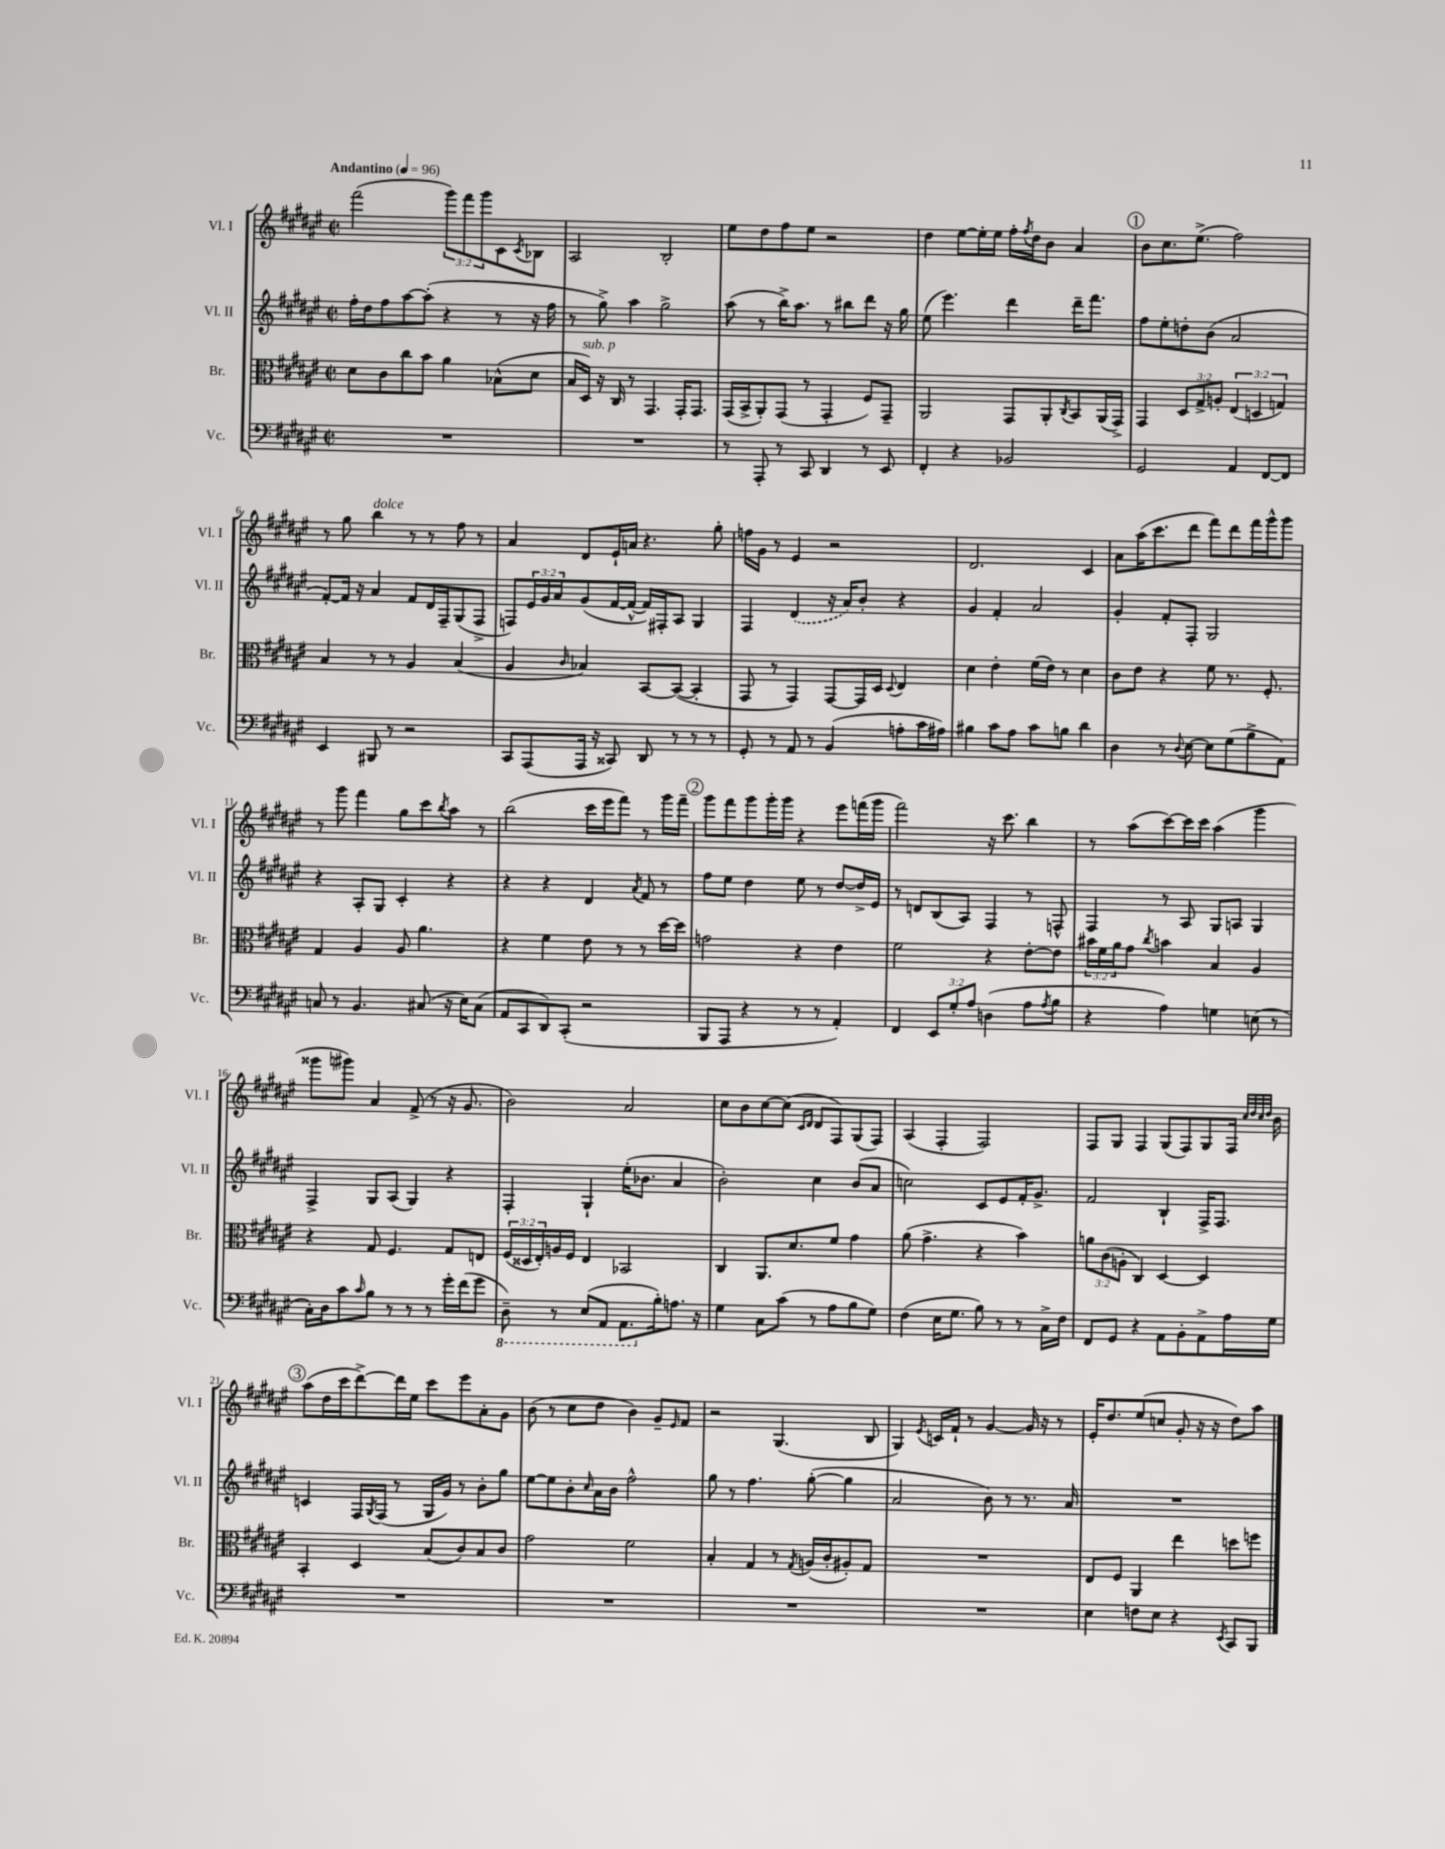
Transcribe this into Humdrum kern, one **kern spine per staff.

**kern	**kern	**kern	**kern
*staff4	*staff3	*staff2	*staff1
*clefF4	*clefC3	*clefG2	*clefG2
*k[f#c#g#d#a#e#]	*k[f#c#g#d#a#e#]	*k[f#c#g#d#a#e#]	*k[f#c#g#d#a#e#]
*M2/2	*M2/2	*M2/2	*M2/2
*met(c|)	*met(c|)	*met(c|)	*met(c|)
*MM96	*MM96	*MM96	*MM96
1r	8d#\L	16ff#'\LL	(2fff#\
.	.	16dd#\J	.
.	8c#\	8ff#\	.
.	8cc#\	[8aa#\	.
.	8b\J	(8aa#'\]J	.
.	4a#\	4r	12ggg#\L)
.	.	.	12fff#\
.	.	.	12ggg#\
.	(8B-^^\L	8r	8c#\
.	.	.	8qc#/
.	8d#\J	16r	8B-\J
.	.	16ff#\	.
=	=	=	=
1r	16B/LL	8r	2A#/
.	16D#/JJ)	.	.
.	16r	8gg#^\)	.
.	16C#/	.	.
.	8r	4aa#\	.
.	4.GG#/	.	.
.	.	2gg#^\	2B'/
.	16GG#'/LK	.	.
.	8.GG#/J	.	.
=	=	=	=
8r	(16GG#/LL	(8aa#\	8ee#\L
.	16BB^/J	.	.
8AAA#'/	8AA#'/)	8r	8dd#\
8r	(8GG#/J	16bb^\LK)	8ff#\
.	.	8.aa#\J	.
8CC#/	8r	.	8ee#\J
4DD#/	4GG#'/	8r	2r
.	.	8bb#\L	.
8r	8F#/L)	8ddd#\J	.
8EE#/	8GG#~/J	16r	.
.	.	16gg#\	.
=	=	=	=
4FF#'/	2AA#/	(8ee#\	4dd#\
.	.	4.eee#\)	.
4r	.	.	[8ee#\L
.	.	.	16ee#'\]L
.	.	.	16ee#\JJ
2BB-/	8GG#/L	4ddd#\	16ff#'\LL
.	.	.	8qff#/
.	.	.	16dd#\J
.	8AA#'/	.	8b\J
.	8qC#/	.	.
.	8BB/	16ddd#~\LK	4a#/
.	.	8.fff#\J	.
.	(16AA#/L	.	.
.	16GG#^/JJ)	.	.
=	=	=	=
2GG#/	4GG#/	8ff#\L	8b\L
.	.	8ee#'\	8.cc#\
.	12D#/L	8dd'\	.
.	.	.	(8.ee#^\J
.	12G#^/	.	.
.	.	(8b\J	.
.	12A'/J	.	.
4AA#/	(6E#/	2a#/	2ff#\)
.	6D/	.	.
[8FF#/L	.	.	.
.	6G/)	.	.
8FF#/]J	.	.	.
=	=	=	=
4EE#/	4B/	[8f#'/L)	8r
.	.	16f#/]Jk	8gg#\
.	.	16r	.
8BBB#/	8r	4a#/	4bb\
8r	8r	.	.
2r	4A#/	8f#/L	8r
.	.	16d#/L	8r
.	.	16F#~/J	.
.	(4B/	(8G#/	8ff#\
.	.	8F#^/J	8r
=	=	=	=
8CC#/L	4A#/	8F/L)	4a#/
(8AAA#/	.	24e#/L	.
.	.	24g#/	.
.	.	24a#/J	.
.	16qqc#/	.	.
16AAA#/Jk	4B-/)	(8g#/	8d#/L
16r	.	.	.
8CC##/)	.	[16f#/L	16e#`/L
.	.	16f#^^/_JJ	16a/JJ
8DD#/	[8BB/L	16f#/]LL)	4.r
.	.	16F#'/J	.
8r	(8BB/_J	8A#/J	.
8r	4BB'/]	4G#/	.
8r	.	.	8gg#'\
=	=	=	=
8GG#'/	8GG#/	4F#/	16ff\LL
.	.	.	16g#\JJ
8r	8r	.	8r
8AA#/	4GG#/)	(4d#/	4e#/
8r	.	.	.
(4BB/	[8GG#/L	16r	2r
.	.	16a#/LK)	.
.	16GG#/]L	8b'/J	.
.	16D#/JJ	.	.
.	8qqD#/	.	.
8A'\L	4E#/	4r	.
16c#\L	.	.	.
16A#\JJ)	.	.	.
=	=	=	=
4B#\	4d#\	4g#/	2.d#/
8c#\L	4e#'\	4f#'/	.
8A#\J	.	.	.
8c#\L	(16f#\LL	2a#/	.
.	16e#\JJ)	.	.
8B\J	8r	.	.
4d#\	4d#\	.	4c#/
=	=	=	=
4D#\	8c#\L	4g#'/	8a#\L
.	8e#\J	.	(16aa#\K
.	.	.	8.ccc#\
8r	4r	8f#'/L	.
8qqD#/	.	.	.
[8E#\	.	8F#'/J	8ddd#\J
8E#\]L	8f#\	2G#/	8fff#\L)
(8G#\	8.r	.	8ddd#\
8B^\	.	.	16fff#\L
.	8.F#'/	.	16ggg#^^\J
8AA#\J)	.	.	8ggg#\J
=	=	=	=
8C/	4G#/	4r	8r
8r	.	.	8ggg#\
4.BB/	4A#/	8A#'/L	4fff#\
.	.	8G#/J	.
.	8A#/	4c#'/	8gg#\L
(8C#/	4.a#\	.	8ccc#\
.	.	.	8qbb/
16r	.	4r	8aa#\J
16E#\LK)	.	.	.
(8C#\J	.	.	8r
=	=	=	=
8AA#/L	4r	4r	(2bb\
8CC#/	.	.	.
8DD#/)	4f#\	4r	.
(8CC#'/J	.	.	.
2r	8e#\	4d#/	16ccc#\LL
.	.	.	16eee#\J
.	8r	.	8fff#\J)
.	.	8qa#/	.
.	8r	8f#/	8r
.	[16dd#\LL	8r	16ggg#\LL
.	16dd#\]JJ	.	16fff#~\JJ
=	=	=	=
8BBB/L	2g\	8ff#\L	8ggg#\L
8AAA#/J	.	8ee#\J	8fff#\
4r	.	4dd#\	8ggg#\
.	.	.	16ggg#'\L
.	.	.	16ggg#\JJ
8r	4r	8ee#\	4r
8r	.	8r	.
4AA#'/)	4e#\	[8dd#/L	8eee#\L
.	.	16dd#^/]L	(16fff\L
.	.	16e#/JJ	16ggg#\JJ
=	=	=	=
4FF#/	2f#\	8r	2fff#\)
.	.	8d/L	.
12EE#/L	.	(8B/	.
12G#'/	.	.	.
.	.	8A#/J)	.
12A#/J	.	.	.
(4D\	4r	4F#/	16r
.	.	.	8.ccc#\
8A#\L	[8e#'\L	8r	4bb\
8qA#/	.	.	.
8B\J	8e#\]J	8F^^/	.
=	=	=	=
4r	24b#\LL	4F#/	8r
.	24f#\	.	.
.	24a#\J	.	.
.	8g#\J	.	(8aa#\L
.	8qcc#/	.	.
4A#\)	4b\	8r	[8ccc#\)
.	.	8A#/	16ccc#\]L
.	.	.	16ccc#\JJ
4G\	4B/	8G#/L	(4aa#\
.	.	8A/J	.
(8E\	4A#/	4G#/	4ggg#\
8r	.	.	.
=	=	=	=
16C#'\LL)	4r	4F#^/	8ggg##\L
16D#\J	.	.	.
8c#\	.	.	8ggg#\J)
16qqc#/	.	.	.
8B\J	8G#/	8G#/L	4a#/
8r	4.F#/	(8A#/J	.
8r	.	4G#/)	(8f#^/
8r	.	.	8r
16g#'\LL	8G#/L	4r	16r
(16f#\J	.	.	8.g#/
8g#\J	8E/J	.	.
=	=	=	=
8DD#~\)	(24F#/LL	4F#'/	2b\)
.	24D##/	.	.
.	24E#'/)	.	.
8r	16A/	.	.
.	16F#/JJ	.	.
(8EE#/L	4E#/	4G#`/	.
8AAA#/J	.	.	.
8.AAA#\L	2BB-/	(16ee#'\LK	2a#/
.	.	8.b-\J	.
16B'\k)	.	.	.
8.A\J	.	4a#/	.
16r	.	.	.
=	=	=	=
4G#\	4C#/	2b'\)	8cc#\L
.	.	.	8b\
8C#\L	8.AA#/L	.	[8cc#\
(8c#\J	.	.	(8cc#\]J
.	8.d#/	.	.
.	.	.	16qqc#/LL
.	.	.	16qqd#/JJ
8r	.	4cc#\	8d#/L
8A#\L	8f#/J	.	8F#/)
8B\	4g#\	(8b/L	(8G#/
8G#\J)	.	8a#/J	8F#/J)
=	=	=	=
(4F#\	(8a#\	2cc\)	(4A#/
.	4.g#^\	.	.
16E#\LK	.	.	4F#'/
8.G#\J	.	.	.
8B\)	4r	8c#/L	2F#/)
8r	.	8e#/	.
8r	4b\)	16f#'/K	.
.	.	8.g#^/J	.
16C#^\LL	.	.	.
16F#\JJ	.	.	.
=	=	=	=
8FF#/L	12a\L	2f#/	8F#/L
.	(12c#\	.	.
8GG#/J	.	.	8G#/J
.	12A'\J	.	.
4r	4C#/)	.	4F#/
8AA#\L	[4D#/	4B`/	(8G#/L
8BB'\	.	.	8F#/)
8AA#^\	4D#/]	16F#^/LK	8G#/
.	.	8.F#/J	.
16A#\L	.	.	16F#/Jk
.	.	.	32qqcc#/LLL
.	.	.	32qqdd#/
.	.	.	32qqcc#/
.	.	.	32qqdd#/JJJ
16G#\JJ	.	.	16b\
=	=	=	=
1r	4BB'/	4c/	(8aa#\L
.	.	.	16dd#\L
.	.	.	16ccc#\J
.	4D#/	16F#/LL	[8ddd#^\)
.	.	8qG#/	.
.	.	(16F#/JJ	.
.	.	8r	16ddd#\]L
.	.	.	16ee#\JJ
.	(8B/L	16G#/LL	8ccc#\L
.	.	16g#/JJ)	.
.	8c#/)	8r	8eee#\
.	8B/	8b'\L	8a#'\
.	8c#/J	8gg#\J	8g#\J
=	=	=	=
1r	2g#\	[8ee#\L	(8b\
.	.	8ee#\]	8r
.	.	8b'\	8cc#\L
.	.	16qqcc#/	.
.	.	16a#\L	8dd#\J
.	.	16b\JJ	.
.	2f#\	2ff#^^\	4b\)
.	.	.	8g#~/L
.	.	.	16qqe#/
.	.	.	8f#/J
=	=	=	=
1r	4B'/	8gg#\	2r
.	.	8r	.
.	4G#/	4.ff#\	.
.	8r	.	(4.G#/
.	8qG#/	.	.
.	(16A/LL	([8gg#'\	.
.	16c#'/J	.	.
.	8A#'/)	4gg#\]	.
.	8G#/J	.	8B/
=	=	=	=
1r	1r	2a#/	4G#/)
.	.	.	8qe#/
.	.	.	16c/LL
.	.	.	16f#`/JJ
.	.	.	8r
.	.	8b\)	[4g#/
.	.	8r	.
.	.	8.r	16g#/]
.	.	.	16r
.	.	.	8r
.	.	16a#/	.
=	=	=	=
4E#\	8E#/L	1r	16e#'/LK
.	.	.	8.dd#/
.	8F#/J	.	.
8F\L	4AA#/	.	(8ee#/
8E#\J	.	.	8cc/J
4r	4ee#\	.	8g#'/
.	.	.	16r
.	.	.	16r
8qEE#/	.	.	.
8CC#/L	8dd\L	.	8dd#\L)
8BBB/J	8ff\J	.	8aa#\J
==	==	==	==
*-	*-	*-	*-
